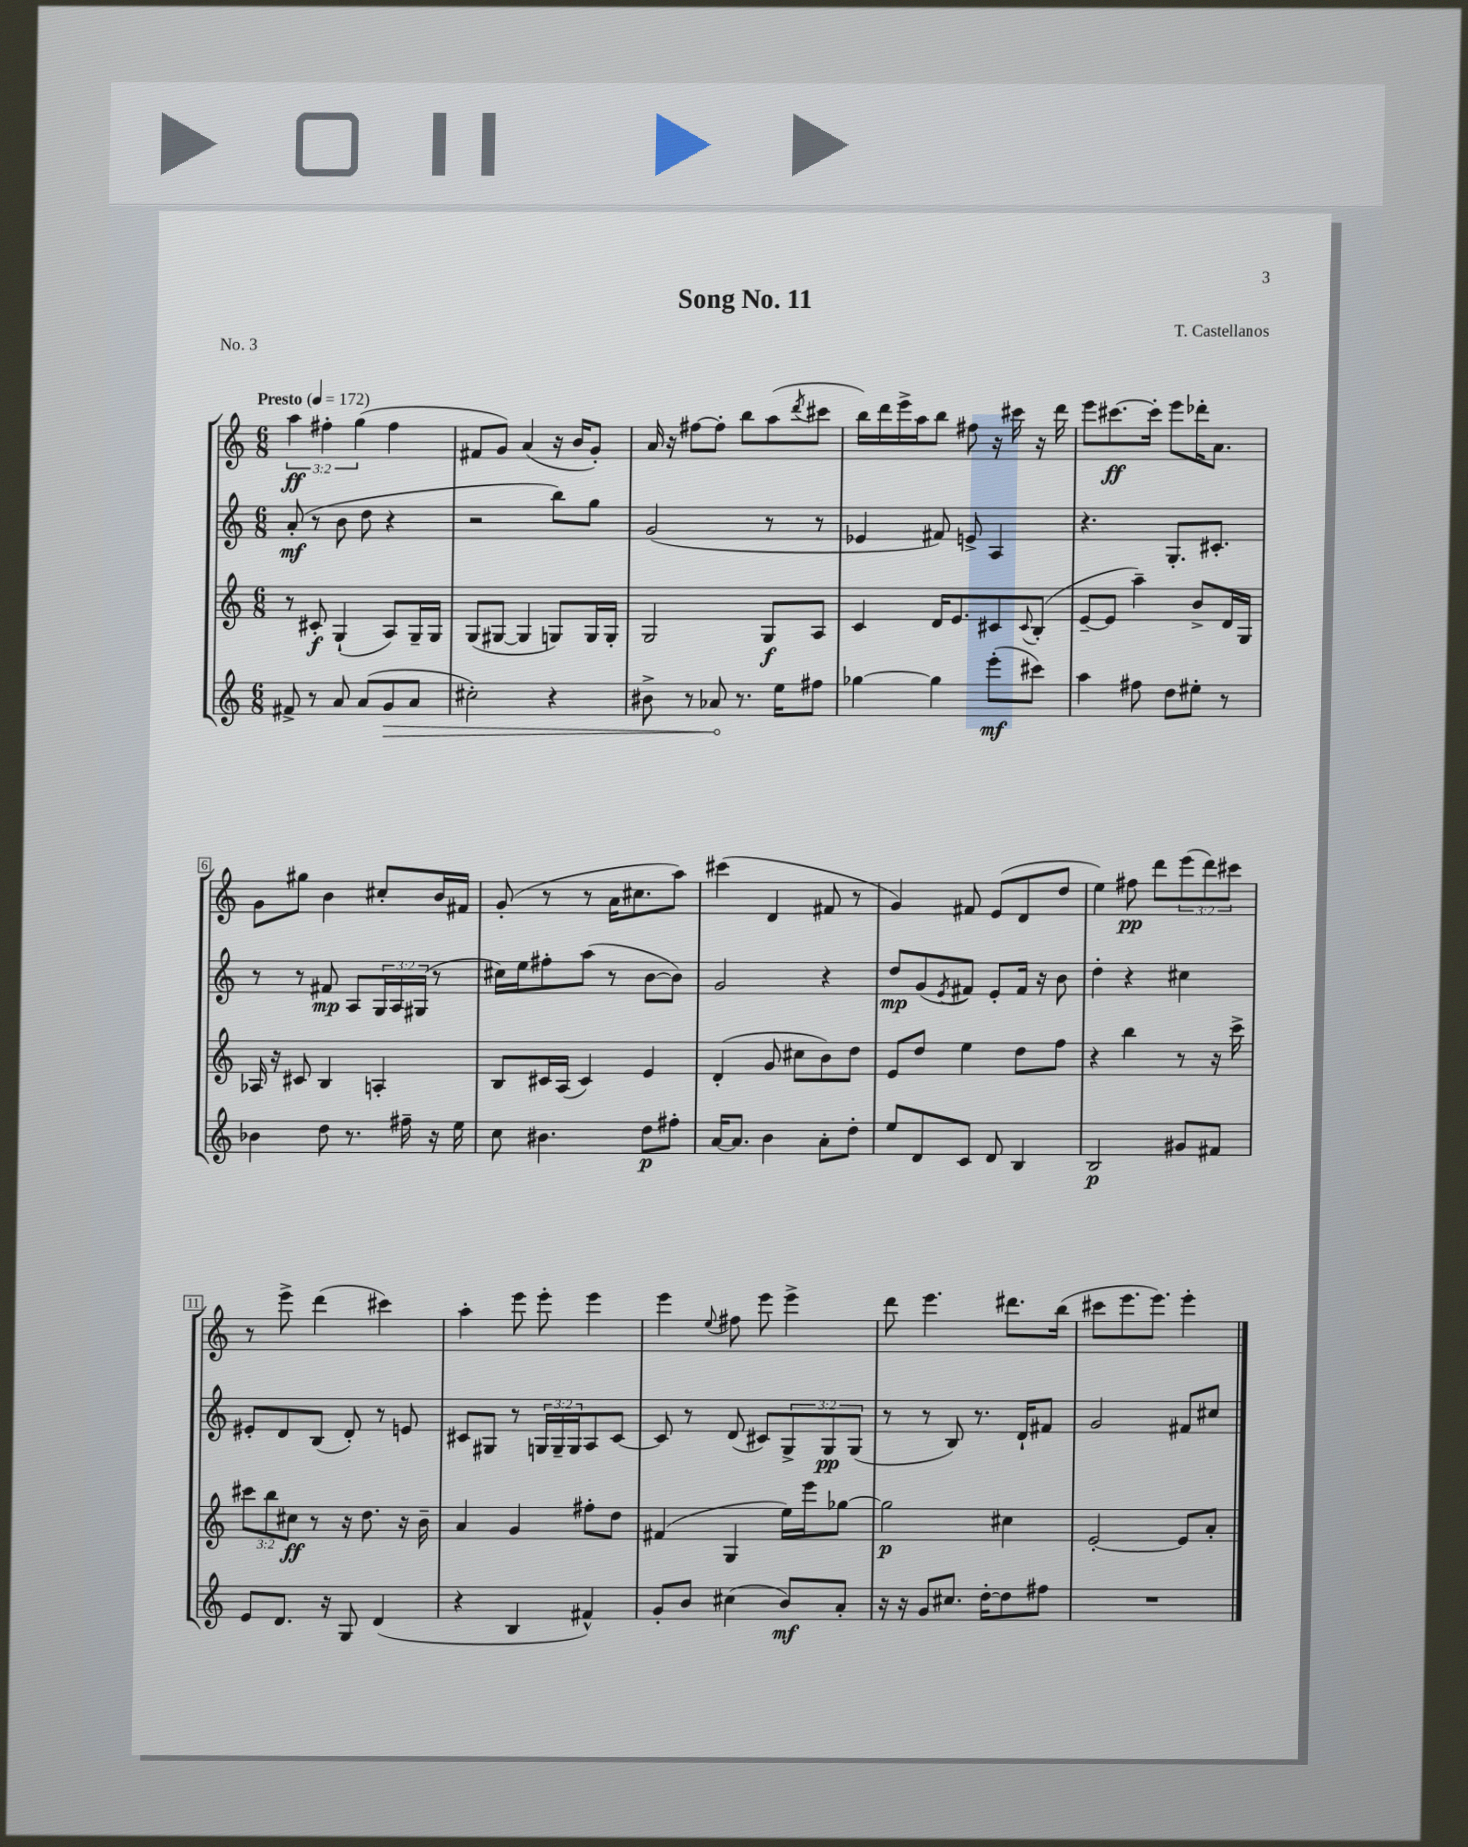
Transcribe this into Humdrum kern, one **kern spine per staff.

**kern	**kern	**kern	**kern
*staff4	*staff3	*staff2	*staff1
*clefG2	*clefG2	*clefG2	*clefG2
*k[]	*k[]	*k[]	*k[]
*M6/8	*M6/8	*M6/8	*M6/8
*MM172	*MM172	*MM172	*MM172
8f#^	8r	(8a'	6aa
8r	8c#'	8r	.
.	.	.	6ff#'
8a	(4G`	8b	.
.	.	.	(6gg
(8a	.	8dd	.
8g	8A)	4r	4ff#
8a	16G~	.	.
.	16G	.	.
=	=	=	=
2cc#')	(8G	2r	8f#
.	[8G#	.	8g)
.	4G#]	.	(4a
4r	8G)	8bb)	16r
.	.	.	16b
.	16G	8gg	8g')
.	16G'	.	.
=	=	=	=
8b#^	2G	(2g	16a
.	.	.	16r
8r	.	.	[8ff#
8a-	.	.	8ff#']
8.r	.	.	8bb
.	8G	8r	(8aa
16ee	.	.	.
.	.	.	8qddd
8ff#	8A	8r	8ccc#
=	=	=	=
[4gg-	4c	4e-	16bb)
.	.	.	16ddd
.	.	.	16eee^
.	.	.	16aa
4gg-]	16d	8f#)	8bb
.	8.e	.	.
.	.	8e^	8ff#
(8eee'	8c#	4A	16r
.	.	.	16ccc#
.	8qqc#	.	.
8ccc#)	(8B'	.	16r
.	.	.	16ddd
=	=	=	=
4aa	[8e~	4.r	8eee
.	8e]	.	[8.ccc#
8ff#	4aa~)	.	.
.	.	.	16ccc#']
8dd	.	8.G'	8eee
8ee#'	8b^	.	16ddd-'
.	.	8.c#'	8.a
8r	16d	.	.
.	16G	.	.
=	=	=	=
4b-	16A-	8r	8g
.	16r	.	.
.	8c#	8r	8gg#
8dd	4B	8f#	4b
8.r	.	8A	.
.	4A'	24G	8cc#'
.	.	24A	.
16ff#~	.	.	.
.	.	(24G#	.
16r	.	8r	16b
16ee	.	.	16f#
=	=	=	=
8cc	8B	16cc#)	(8g'
.	.	16ee	.
4.b#	16c#	8ff#'	8r
.	(16A	.	.
.	4c#)	(8aa	8r
.	.	8r	16a
.	.	.	8.cc#
8dd	4e	[8b	.
8ff#'	.	8b])	8aa)
=	=	=	=
[16a	(4d'	2g	(4ccc#
8.a]	.	.	.
4b	8g	.	4d
.	8cc#	.	.
8a'	8b)	4r	8f#
8dd'	8dd	.	8r
=	=	=	=
8ee	8e	8dd	4g)
8d	8dd	(8g	.
.	.	8qe	.
8c	4ee	8f#)	8f#
8d	.	8e'	(8e
4B	8dd	16f#	8d
.	.	16r	.
.	8ff	8b	8dd
=	=	=	=
2B	4r	4dd'	4ee)
.	4bb	4r	8ff#
.	.	.	8ddd
8g#	8r	4cc#	(12eee
.	.	.	12ddd)
8f#	16r	.	.
.	.	.	12ccc#
.	16ccc^	.	.
=	=	=	=
8e	12ccc#	8e#'	8r
.	12bb	.	.
8.d	.	8d	8eee^
.	12cc#	.	.
.	8r	(8B	(4ddd
16r	.	.	.
8G	16r	8d')	.
.	8.dd	.	.
(4d	.	8r	4ccc#)
.	16r	8e	.
.	16b~	.	.
=	=	=	=
4r	4a	8c#	4aa'
.	.	8G#	.
4B	4g	8r	8eee
.	.	24G	8eee'
.	.	24G~	.
.	.	24G	.
4f#^^)	8ff#'	8A	4eee
.	8dd	[8c#	.
=	=	=	=
8g'	(4f#	8c#]	4eee
8b	.	8r	.
.	.	.	8qqee
(4cc#	4G	(8d	8ff#
.	.	8c#)	8eee
8b)	16ee)	12G^	4eee^
.	16eee	.	.
.	.	12G	.
8a'	[8gg-	.	.
.	.	(12G	.
=	=	=	=
16r	2gg-]	8r	8ddd
16r	.	.	.
8g	.	8r	4.eee
8.cc#	.	8B)	.
.	.	8.r	.
[16dd'	.	.	.
8dd]	4cc#	.	8.ddd#
.	.	16d`	.
8ff#	.	8f#	.
.	.	.	(16bb
=	=	=	=
2.r	[2e'	2g	8ccc#
.	.	.	8.eee
.	.	.	8.eee)
.	8e]	8f#	4eee'
.	8a'	8cc#	.
==	==	==	==
*-	*-	*-	*-
